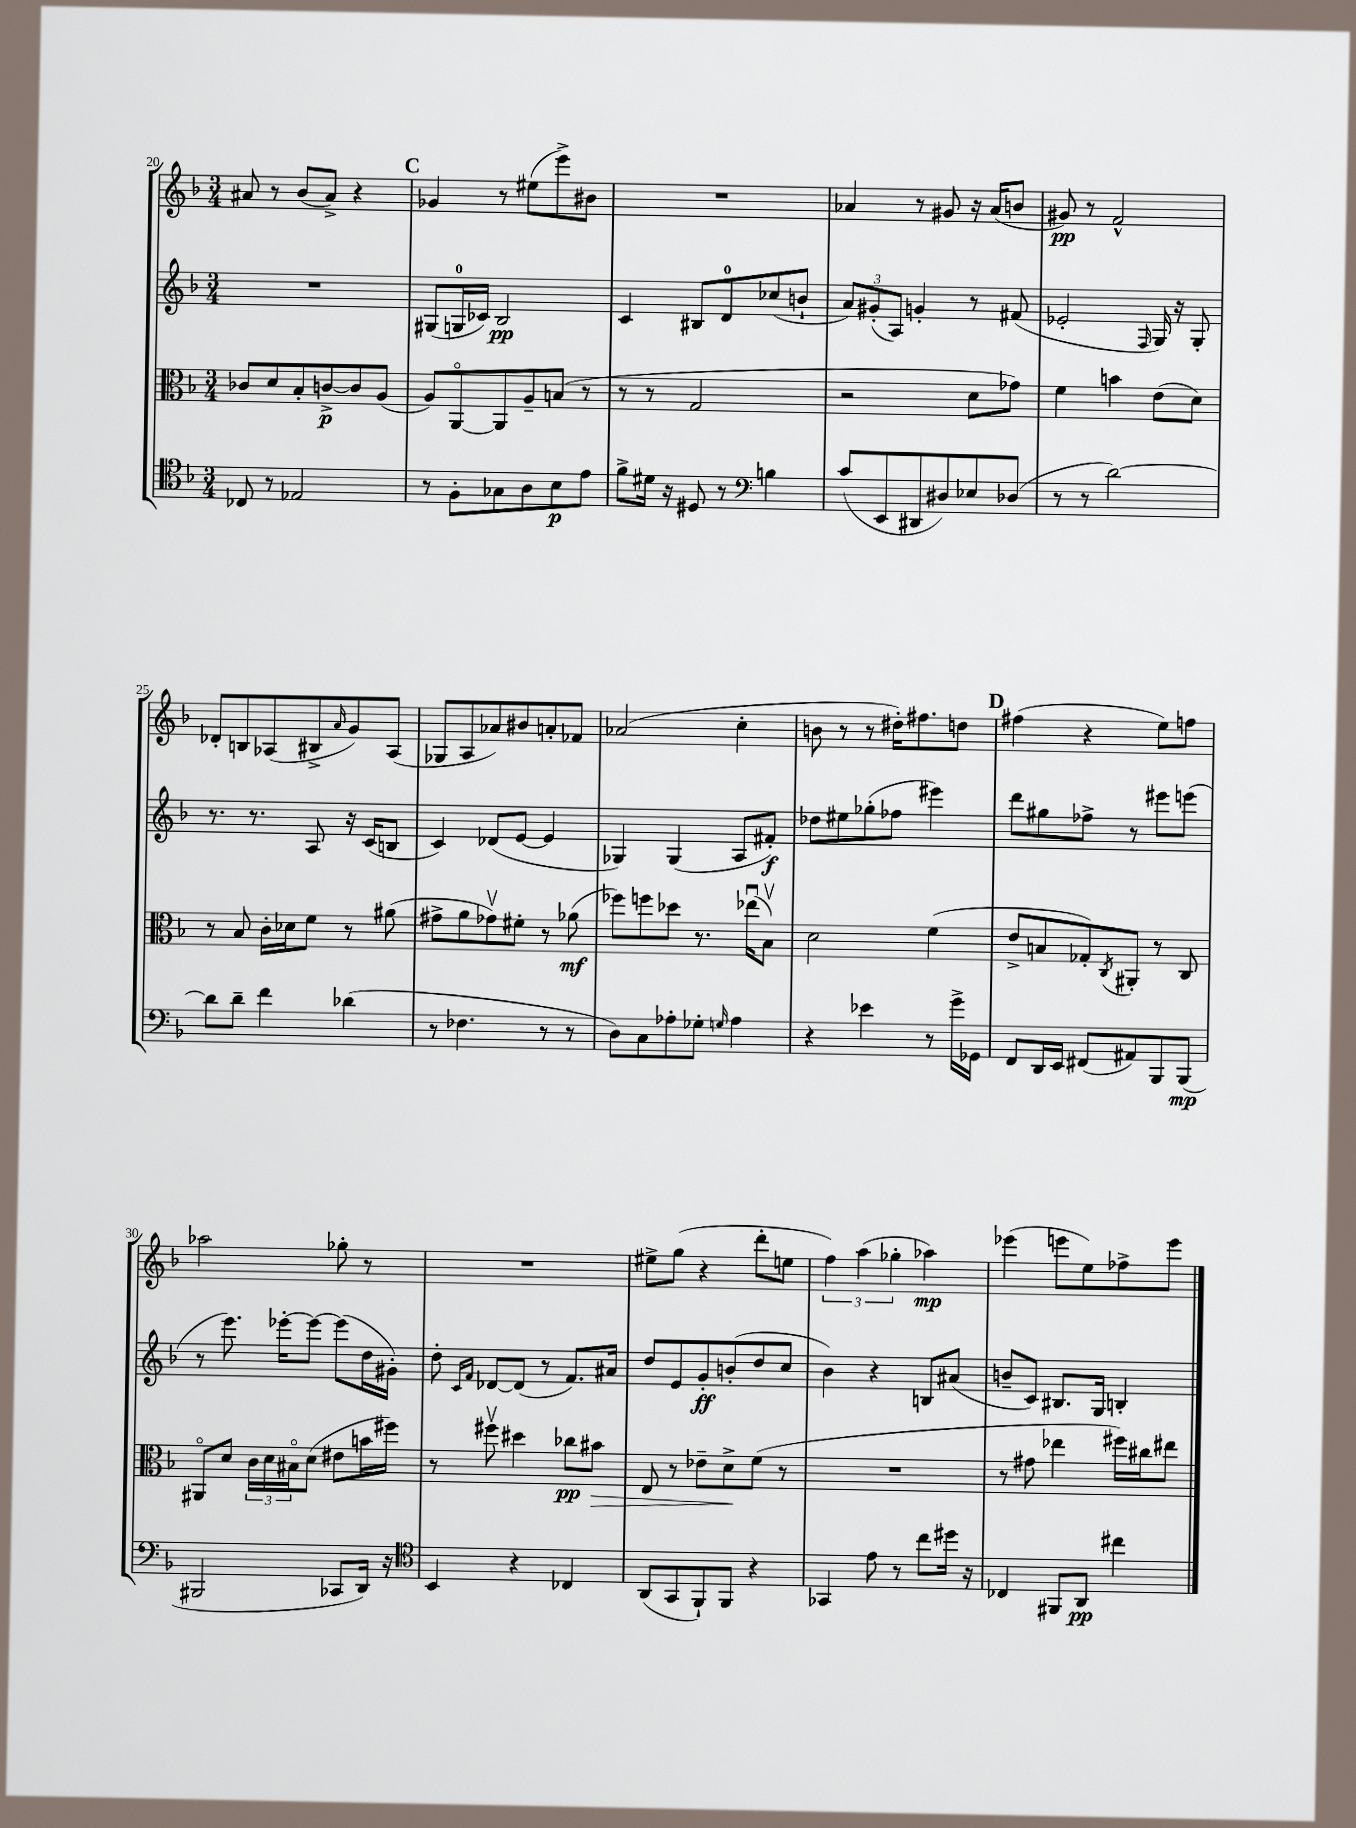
<<
\new StaffGroup <<
\new Staff = "s0" {
    \clef treble \key f \major \numericTimeSignature \time 3/4
    ais'8 r8 bes'8( ais'8->) r4 |
    \mark \markup { \bold "C" } ges'4 r8 eis''8( e'''8->) bis'8 |
    R2. |
    aes'4 r8 gis'8 r16 aes'16( b'8 |
    gis'8\pp) r8 f'2-^ |
    des'8-. b8 aes8( bis8-> \grace { a'16 } g'8) aes8( |
    ges8 a8 aes'8) bis'8 a'8-. fes'8 |
    aes'2( c''4-. |
    b'8 r8 r8 dis''16-.) fis''8. d''8 |
    \mark \markup { \bold "D" } fis''4( r4 e''8) f''8 |
    aes''2 ges''8-. r8 |
    R2. |
    eis''8-> g''8( r4 d'''8-. e''8 |
    \tuplet 3/2 { f''4) a''4( ges''4-. } aes''4\mp) |
    ees'''4( e'''8 e''8) fes''8-> e'''8 \bar "|." |
}
\new Staff = "s1" {
    \clef treble \key f \major \numericTimeSignature \time 3/4
    R2. |
    \mark \markup { \bold "C" } gis8( g16-0 ces'16) bes2\pp |
    c'4 bis8 d'8-0 ces''8( b'8-! |
    \tuplet 3/2 { a'8) gis'8-.( a8) } g'4-. r8 fis'8( |
    ees'2-. \grace { f16 } g16) r16 g8-. |
    r8. r8. a8 r16 c'16( b8 |
    c'4) des'8( e'8~ e'4 |
    ges4) ges4( a8 fis'8-.\f) |
    des''8 eis''8 ges''8-.( fes''8 eis'''4) |
    \mark \markup { \bold "D" } d'''8 gis''8 fes''8-> r8 eis'''8 e'''8( |
    r8 e'''8.) ees'''16~-. ees'''8~ ees'''8( d''16 gis'16-.) |
    d''8-. \grace { c'16 f'16 } des'8~ des'8( r8 f'8.) ais'16 |
    d''8 e'8 g'8-.\ff b'8-.( d''8 c''8 |
    bes'4) r4 b8 ais'8( |
    b'8-- c'8) bis8. g16 b4-. \bar "|." |
}
\new Staff = "s2" {
    \clef alto \key f \major \numericTimeSignature \time 3/4
    ces'8 d'8 bes8-. c'8~->\p c'8 a8( |
    \mark \markup { \bold "C" } a8) a,8~\flageolet a,8 a8-- b8( r8 |
    r8 r8 g2 |
    r2 d'8 ges'8) |
    f'4 b'4 e'8( d'8) |
    r8 bes8 c'16-. des'16 f'8 r8 ais'8( |
    gis'8-> a'8 ges'8\upbow) fis'8-. r8 aes'8\mf( |
    fes''8) f''8 des''8 r8. ees''16\downbow( bes8\upbow) |
    d'2 f'4( |
    \mark \markup { \bold "D" } e'8-> b8 ges8-.) \acciaccatura { c8 } ais,8-. r8 c8 |
    ais,8\flageolet d'8 \tuplet 3/2 { c'16 d'16 bis16\flageolet } d'8( eis'8 b'16 fis''16) |
    r8 fis''8\upbow dis''4 ces''8\pp bis'8\> |
    e8 r8 ees'8-- d'8->\! f'8( r8 |
    R2. |
    r8 gis'8 ees''4 fis''16) cis''16 eis''8 \bar "|." |
}
\new Staff = "s3" {
    \clef tenor \key f \major \numericTimeSignature \time 3/4
    ces8 r8 ees2 |
    \mark \markup { \bold "C" } r8 f8-. ges8 a8 bes8\p e'8 |
    f'8-> dis'16 r16 dis8 r8 \clef bass b4 |
    c'8( e,8 dis,8 dis8) ees8 des8( |
    r8 r8 d'2~) |
    d'8 d'8-- f'4 des'4( |
    r8 fes4. r8 r8 |
    d8) c8 aes8-. ges8-. \grace { g16 } aes4 |
    r4 ees'4 r8 g'16-> ges,16 |
    \mark \markup { \bold "D" } f,8 d,16 e,16 fis,8( ais,8) bes,,8 bes,,8\mp( |
    bis,,2 ces,8 d,16) r16 |
    \clef tenor bes,4 r4 ces4 |
    a,8( g,8 f,8-!) f,8 r4 |
    ges,4 e'8 r8 c''8 dis''16 r16 |
    ces4 fis,8 a,8\pp cis''4 \bar "|." |
}
>>
>>
\layout { \context { \Score currentBarNumber = #20 } }
